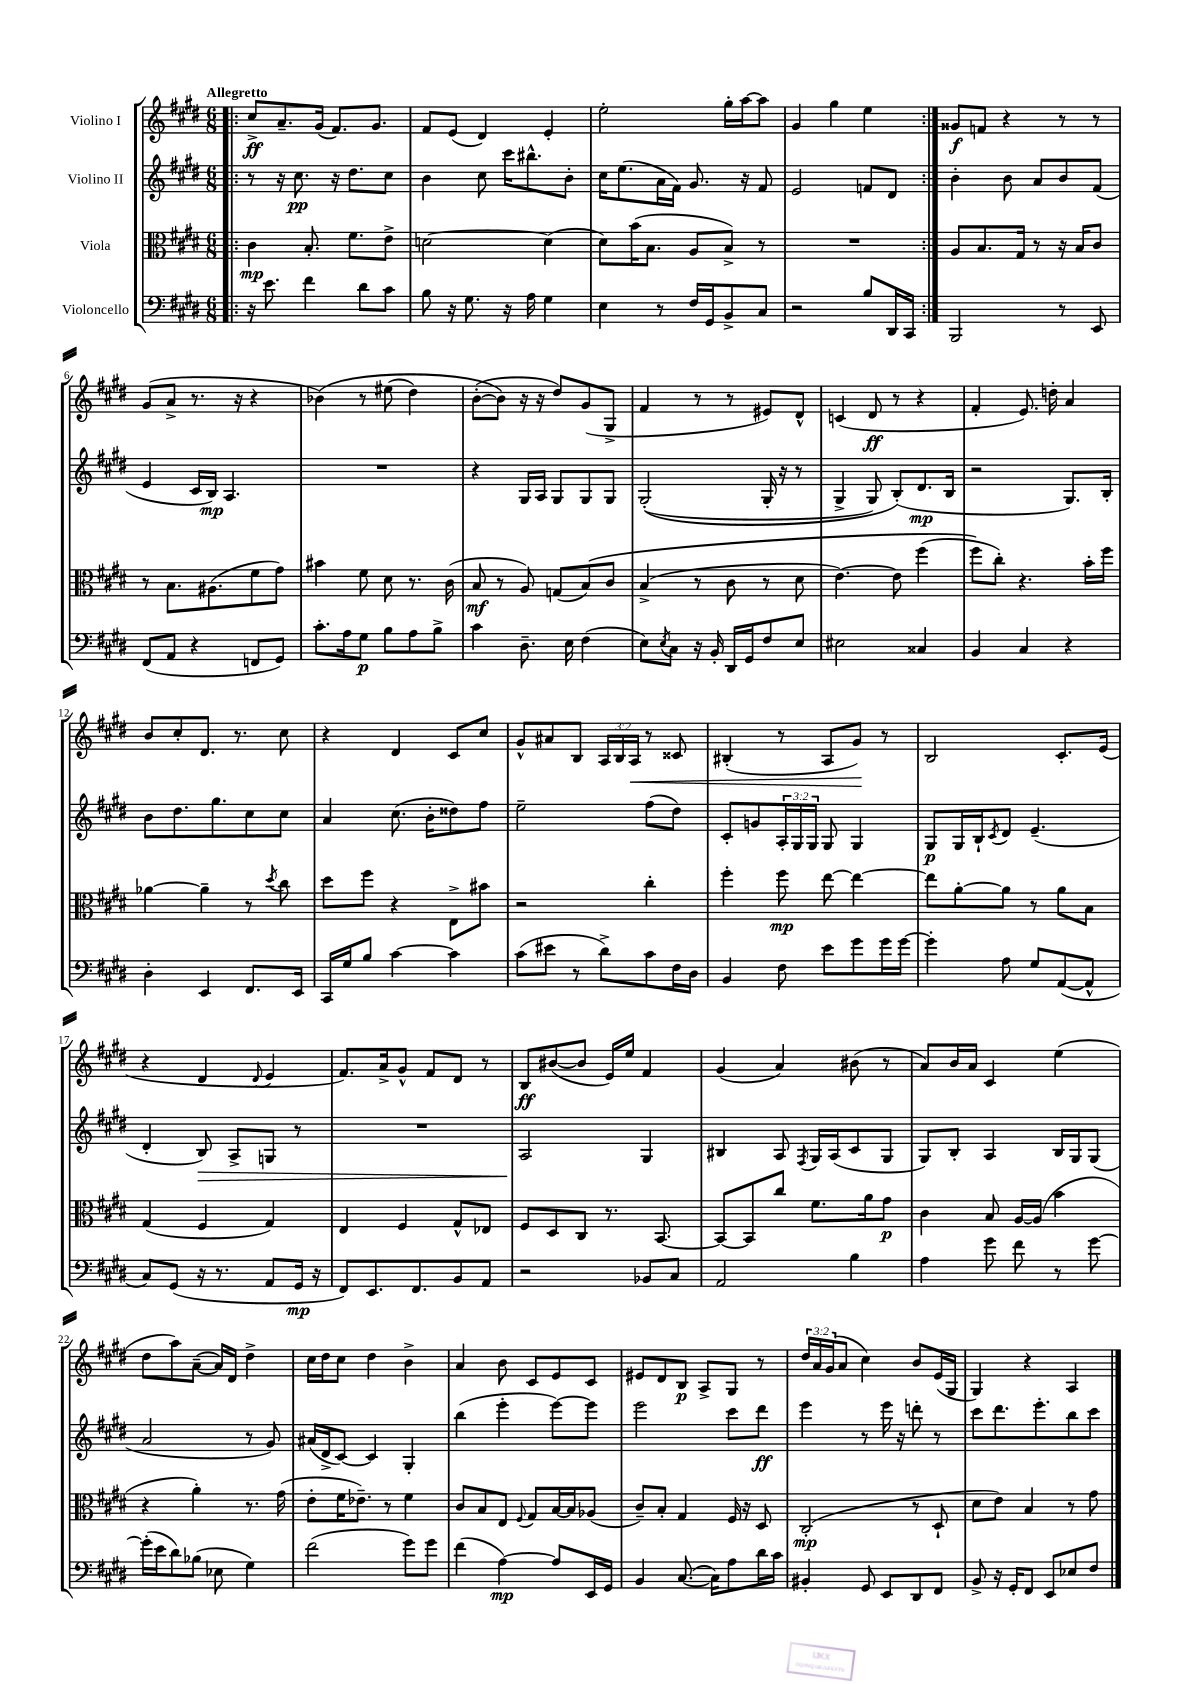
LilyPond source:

<<
\new StaffGroup <<
\new Staff = "s0" \with { instrumentName = "Violino I" } {
    \clef treble \key e \major \numericTimeSignature \time 6/8 \override Staff.TupletNumber.text = #tuplet-number::calc-fraction-text \tempo "Allegretto"
    \repeat volta 2 { \bar ".|:" cis''8->\ff a'8.-- gis'16( fis'8.) gis'8. |
    fis'8 e'8( dis'4) e'4-. |
    e''2-. gis''16-. a''16~ a''8 |
    gis'4 gis''4 e''4 | }
    gisis'8\f f'8 r4 r8 r8 |
    gis'8( a'8-> r8. r16 r4 |
    bes'4)\( r8 eis''8( dis''4) |
    b'8~-.( b'8\) r16 r16 dis''8) gis'8( gis8-> |
    fis'4 r8 r8 eis'8) dis'8-^ |
    c'4( dis'8\ff r8 r4 |
    fis'4-. e'8.) d''16-. a'4 |
    b'8 cis''8-. dis'8. r8. cis''8 |
    r4 dis'4 cis'8 cis''8 |
    gis'8-^ ais'8 b8 \tuplet 3/2 { a16 b16 a16\< } r8 cisis'8 |
    bis4-.( r8 a8 gis'8\!) r8 |
    b2 cis'8.-. e'16( |
    r4 dis'4 \appoggiatura { dis'8 } e'4 |
    fis'8.) a'16-> gis'8-^ fis'8 dis'8 r8 |
    b8\ff bis'8~( bis'8 e'16) e''16 fis'4 |
    gis'4( a'4) bis'8( r8 |
    a'8) b'16 a'16 cis'4 e''4( |
    dis''8 a''8) a'8~--( a'16) dis'16 dis''4-> |
    cis''16 dis''16 cis''8 dis''4 b'4-> |
    a'4 b'8 cis'8 e'8 cis'8 |
    eis'8 dis'8 b8\p a8-> gis8 r8 |
    \tuplet 3/2 { dis''16 a'16 gis'16( } a'8 cis''4) b'8 e'16( gis16 |
    gis4) r4 a4 \bar "|." |
}
\new Staff = "s1" \with { instrumentName = "Violino II" } {
    \clef treble \key e \major \numericTimeSignature \time 6/8 \override Staff.TupletNumber.text = #tuplet-number::calc-fraction-text
    \repeat volta 2 { \bar ".|:" r8 r16 cis''8.\pp r16 dis''8. cis''8 |
    b'4 cis''8 cis'''16 bis''8.-^ b'8-. |
    cis''16 e''8.( a'16 fis'16) gis'8. r16 fis'8 |
    e'2 f'8 dis'8 | }
    b'4-. b'8 a'8 b'8 fis'8( |
    e'4 cis'16 b16\mp) a4. |
    R2. |
    r4 gis16 a16 gis8 gis8 gis8 |
    gis2-.(\( gis16-. r16 r8 |
    gis4-> gis8) b8-.(\) dis'8.\mp b16 |
    r2 gis8.) b16-. |
    b'8 dis''8. gis''8. cis''8 cis''8 |
    a'4 cis''8.( b'16-. disis''8) fis''8 |
    e''2-- fis''8( dis''8) |
    cis'8-. g'8 \tuplet 3/2 { a16-. gis16 gis16 } gis8 gis4 |
    gis8\p gis16 b16-! \acciaccatura { cis'8 } dis'8 e'4.--( |
    dis'4-. b8\>) a8-> g8 r8 |
    R2. |
    a2\! gis4 |
    bis4 a8 \acciaccatura { fis8 } gis16 a16( cis'8 gis8 |
    gis8) b8-. a4 b16 gis16 gis8( |
    a'2 r8 gis'8) |
    ais'16( dis'16-> cis'8~) cis'4 gis4-. |
    b''4( e'''4-. e'''8~) e'''8 |
    e'''2 cis'''8 dis'''8\ff |
    e'''4 r8 e'''16 r16 d'''8-. r8 |
    cis'''8 dis'''8. e'''8.-. b''8 cis'''8 \bar "|." |
}
\new Staff = "s2" \with { instrumentName = "Viola" } {
    \clef alto \key e \major \numericTimeSignature \time 6/8
    \repeat volta 2 { \bar ".|:" cis'4\mp b8.-. fis'8. e'8-> |
    d'2~ d'4( |
    dis'8) b'16( b8. a8 b8->) r8 |
    R2. | }
    a8 b8. gis16 r8 r16 b16 cis'8 |
    r8 b8. ais8.( fis'8 gis'8) |
    bis'4 fis'8 dis'8 r8. cis'16( |
    b8\mf r8 a8) g8( b8)\( cis'8 |
    b4->( r8 cis'8 r8 dis'8 |
    e'4.~) e'8 fis''4( |
    fis''8\) cis''8-.) r4. b'16-. fis''16 |
    aes'4~ aes'4-- r8 \acciaccatura { dis''8 } cis''8 |
    dis''8 fis''8 r4 e8-> bis'8 |
    r2 cis''4-. |
    fis''4-. fis''8\mp e''8~ e''4~ |
    e''8 a'8~-. a'8 r8 a'8 b8 |
    gis4( fis4 gis4) |
    e4 fis4 gis8-^ ees8 |
    fis8 dis8 cis8 r8. b,8.~ |
    b,8~ b,8 cis''8 fis'8. a'16 gis'8\p |
    cis'4 b8 a16~ a16( b'4 |
    r4 a'4-.) r8. gis'16( |
    e'8-. fis'16 ees'8.--) r8 fis'4 |
    cis'8 b8 e8 \appoggiatura { fis8 } gis8 b16~ b16 aes8( |
    cis'8--) b8-. gis4 fis16 r16 dis8 |
    cis2-.\mp( r8 dis8-! |
    dis'8 e'8) b4 r8 gis'8 \bar "|." |
}
\new Staff = "s3" \with { instrumentName = "Violoncello" } {
    \clef bass \key e \major \numericTimeSignature \time 6/8
    \repeat volta 2 { \bar ".|:" r16 e'8. fis'4 dis'8 cis'8 |
    b8 r16 gis8. r16 a16 gis4 |
    e4 r8 fis16 gis,16 b,8-> cis8 |
    r2 b8 dis,16 cis,16 | }
    b,,2 r8 e,8 |
    fis,8( a,8 r4 f,8 gis,8) |
    cis'8.-. a16 gis8\p b8 a8 b8-> |
    cis'4 dis8.-- e16 fis4( |
    e8) \acciaccatura { e8 } cis8 r16 b,16-. dis,16 gis,16 fis8 e8 |
    eis2 cisis4 |
    b,4 cis4 r4 |
    dis4-. e,4 fis,8. e,16 |
    cis,16 gis16 b8 cis'4~ cis'4 |
    cis'8( eis'8 r8 dis'8->) cis'8 fis16 dis16 |
    b,4 fis8 e'8 gis'8 gis'16 gis'16~ |
    gis'4-. a8 gis8 a,8~( a,8-^ |
    cis8) gis,8( r16 r8. a,8 gis,16\mp r16 |
    fis,8) e,8. fis,8. b,8 a,8 |
    r2 bes,8 cis8 |
    a,2 b4 |
    a4 gis'8 fis'8 r8 gis'8~ |
    gis'16-.( e'16 dis'8) bes8( ees8 gis4) |
    fis'2( gis'8) gis'8 |
    fis'4( a4~\mp) a8 e,16 gis,16 |
    b,4 cis8.~( cis16) a8 dis'16 cis'16 |
    bis,4-. gis,8 e,8 dis,8 fis,8 |
    b,8-> r16 gis,16-. fis,8 e,8 ees8 fis8 \bar "|." |
}
>>
>>
